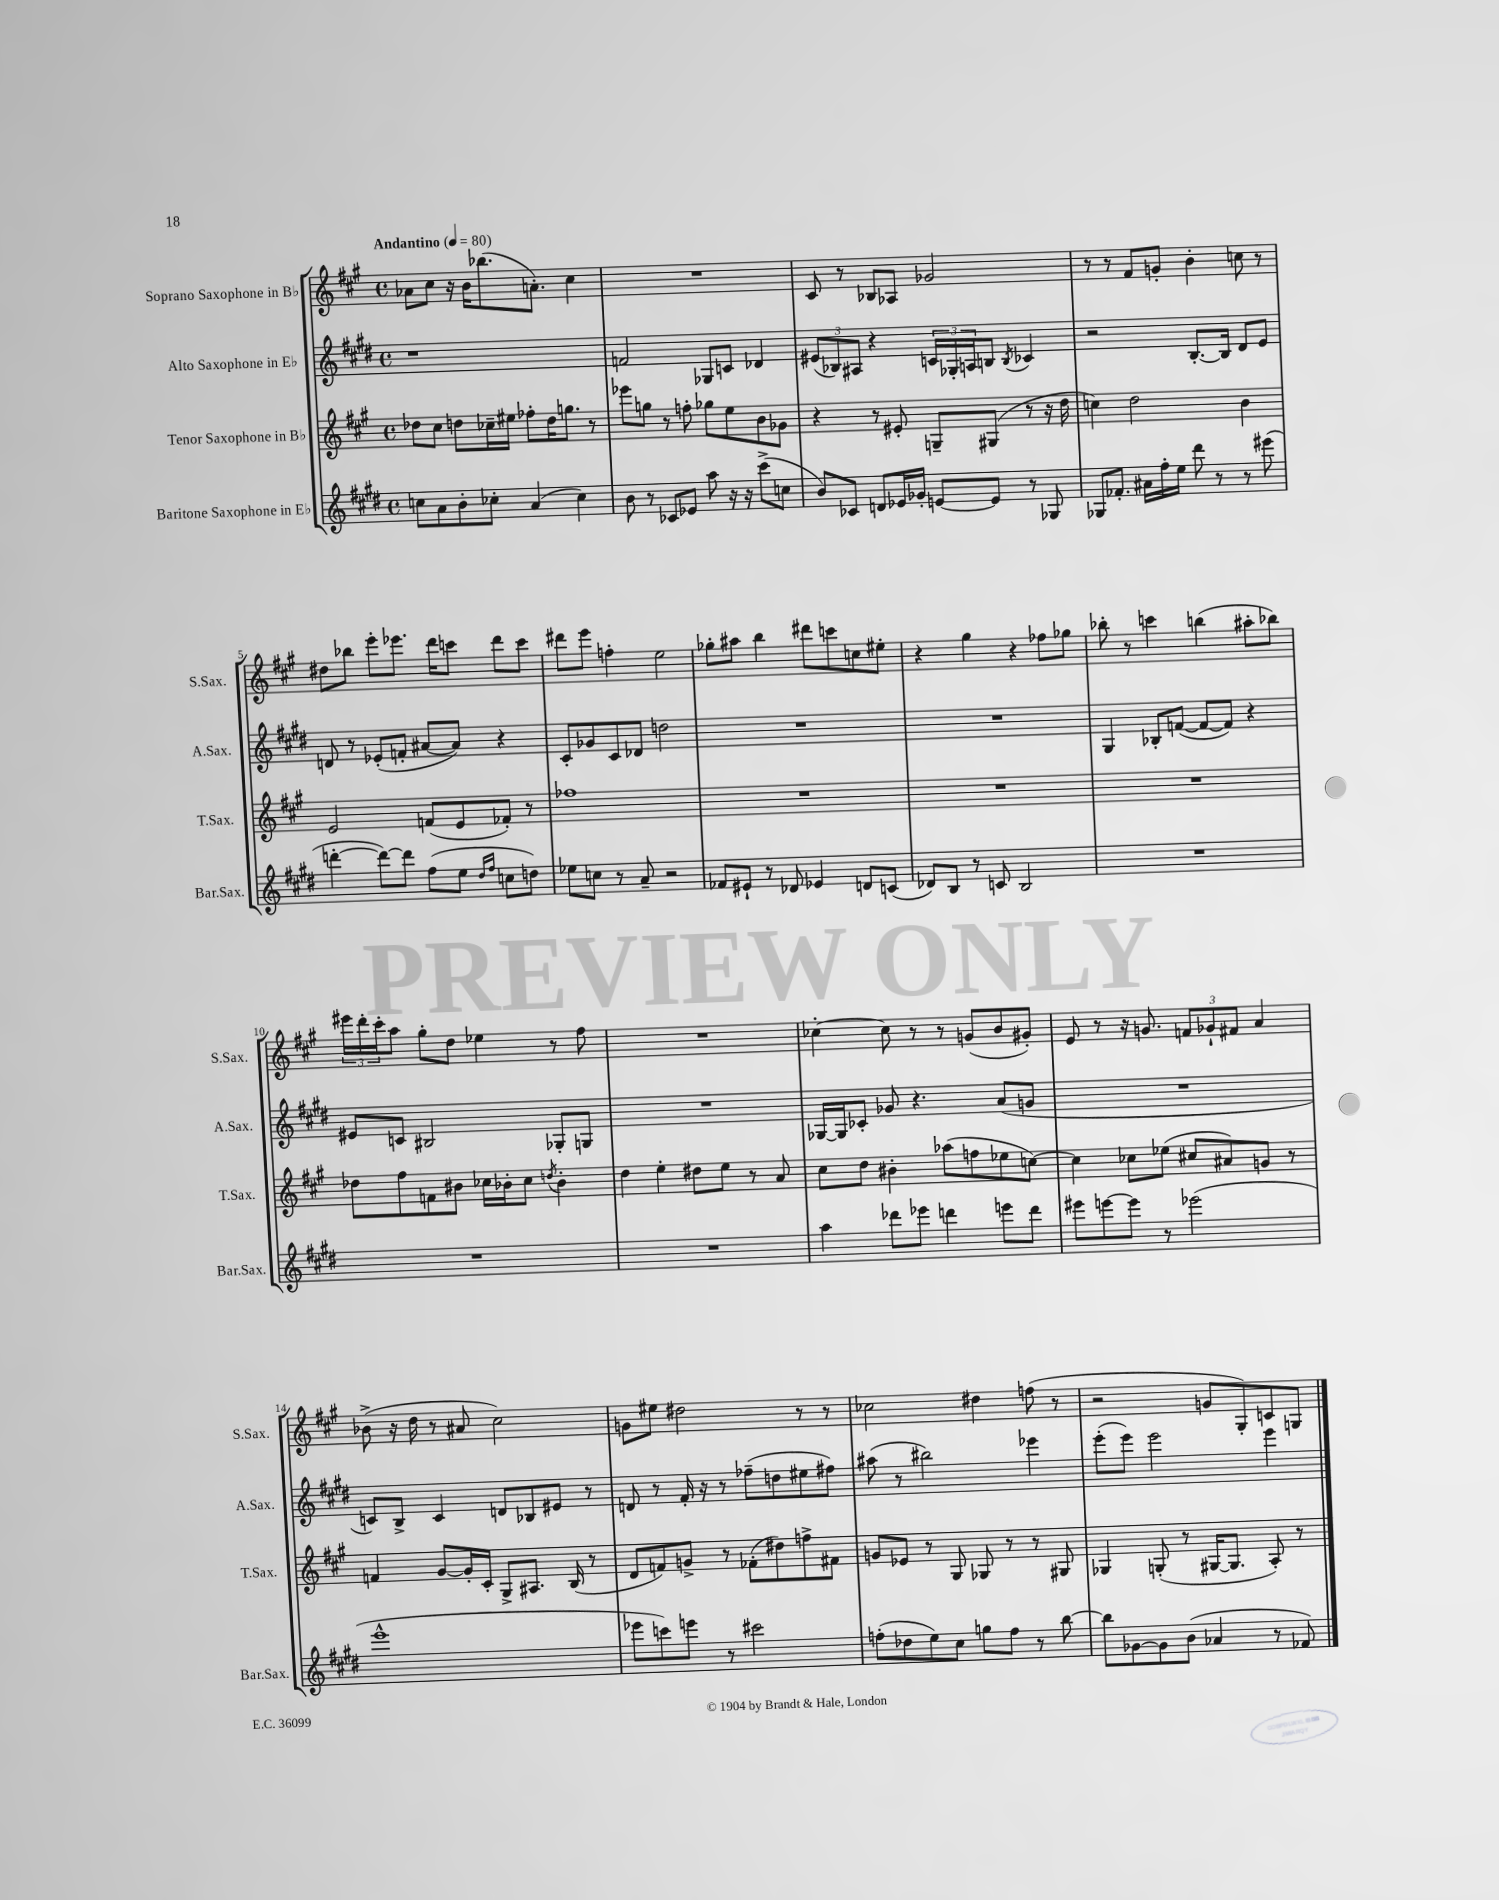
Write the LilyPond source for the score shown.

<<
\new StaffGroup <<
\new Staff = "s0" \with { instrumentName = "Soprano Saxophone in Bb" shortInstrumentName = "S.Sax." } {
    \clef treble \key a \major \defaultTimeSignature \time 4/4 \tempo "Andantino" 4 = 80
    aes'8 cis''8 r16 b'16 bes''8.( a'8.-.) cis''4 |
    R1 |
    cis'8 r8 bes8 aes8 ges'2 |
    r8 r8 fis'8 g'8-. b'4-. c''8 r8 |
    dis''8 bes''8 e'''8-. ees'''8. d'''16 c'''8 d'''8 c'''8 |
    dis'''8 e'''8 f''4-. e''2 |
    ges''8-. ais''8 b''4 dis'''8 c'''8 c''8 eis''8-. |
    r4 gis''4 r4 fes''8 ges''8 |
    bes''8-. r8 c'''4 b''4( ais''8-. bes''8) |
    \tuplet 3/2 { eis'''16 d'''16-. cis'''16-. } a''8 gis''8-. d''8 ees''4 r8 fis''8 |
    R1 |
    ces''4~-. ces''8 r8 r8 g'8( b'8 gis'8-.) |
    e'8 r8 r16 g'8. \tuplet 3/2 { f'8 ges'8-! fis'8 } a'4 |
    bes'8->( r16 d''16 r8 ais'8 cis''2) |
    g'8 eis''8 dis''2 r8 r8 |
    ces''2 dis''4 f''8( r8 |
    r2 g'8 gis8-.) c'8 g8 \bar "|." |
}
\new Staff = "s1" \with { instrumentName = "Alto Saxophone in Eb" shortInstrumentName = "A.Sax." } {
    \clef treble \key e \major \defaultTimeSignature \time 4/4
    r1 |
    f'2 ges8 c'8 des'4 |
    \tuplet 3/2 { eis'8( bes8) ais8 } r4 \tuplet 3/2 { c'16 ges16-. a16 } b8 \acciaccatura { b8 } ces'4 |
    r2 b8.~-. b16 dis'8 e'8 |
    d'8 r8 ees'8-.( f'8-. ais'8~ ais'8) r4 |
    cis'8-. ges'8 cis'8 des'8 d''2 |
    R1 |
    R1 |
    gis4 bes8-. f'8~( f'8~ f'8) r4 |
    eis'8 c'8 bis2 ges8-. g8 |
    R1 |
    ges16~ ges16 ces'8-. ges'8 r4. a'8( g'8 |
    R1 |
    c'8) b8-> c'4 d'8 bes8 eis'8 r8 |
    d'8 r8 fis'16-. r16 r8 fes''8--( d''8 eis''8 fis''8) |
    ais''8( r8 bis''2) ees'''4 |
    e'''8-.( e'''8) e'''2 e'''4 \bar "|." |
}
\new Staff = "s2" \with { instrumentName = "Tenor Saxophone in Bb" shortInstrumentName = "T.Sax." } {
    \clef treble \key a \major \defaultTimeSignature \time 4/4
    des''8 cis''8 d''8 ces''16-- eis''16 fes''8-. d''16 g''8. r8 |
    ees'''8 g''8 r8 f''8-. ges''8 e''8 b'8 ges'8 |
    r4 r8 eis'8-. g8-- gis8( r8 r16 d''16 |
    c''4) d''2 b'4 |
    e'2 f'8( e'8 fes'8-.) r8 |
    fes''1 |
    R1 |
    R1 |
    R1 |
    des''8 fis''8 f'8 bis'8 ces''16 bes'16-. ces''8 \acciaccatura { d''8 } bes'4-. |
    d''4 e''4-. dis''8 e''8 r8 a'8 |
    cis''8 d''8 bis'4-. aes''8( f''8 ees''8 c''8~) |
    c''4 ces''8 ees''8( cis''8 ais'8) g'8 r8 |
    f'4 gis'8~ gis'16-. cis'16-. gis8-> ais8. b16( r8 |
    d'8 f'8) g'8-> r8 fes'8-.( dis''8) f''8-> fis'8 |
    g'8 ees'8 r8 gis8 ges8 r8 r8 gis8 |
    ges4 g8-.( r8 gis16~ gis8. a8-.) r8 \bar "|." |
}
\new Staff = "s3" \with { instrumentName = "Baritone Saxophone in Eb" shortInstrumentName = "Bar.Sax." } {
    \clef treble \key e \major \defaultTimeSignature \time 4/4
    c''8 a'8 b'8-. ces''8-. a'4( ces''4) |
    b'8 r8 ces'8 ees'8 a''8 r16 r16 cis'''8->( c''8 |
    b'8) ces'8 d'8 ees'16 ges'16-. e'8~ e'8 r8 ges8 |
    ges8 fes'8.-. ais'16 fis''16-. e''16 dis'''8 r8 r8 eis'''8( |
    d'''4~-. d'''8~) d'''8 fis''8( e''8 \grace { dis''16 fis''16 } c''8 d''8) |
    ees''8 c''8 r8 a'8-- r2 |
    fes'8 eis'8-! r8 des'8 ees'4 d'8 c'8( |
    des'8) b8 r8 c'8 b2 |
    R1 |
    R1 |
    R1 |
    a''4 des'''8 ees'''8 d'''4 e'''8 d'''8 |
    eis'''8 e'''8~ e'''8 r8 ees'''2( |
    e'''1-^ |
    ees'''8 c'''8) e'''8 r8 cis'''2 |
    f''8-.( des''8 e''8) cis''8 g''8 f''8 r8 b''8~ |
    b''8 ges'8~ ges'8 b'8( aes'4 r8 fes'8) \bar "|." |
}
>>
>>
